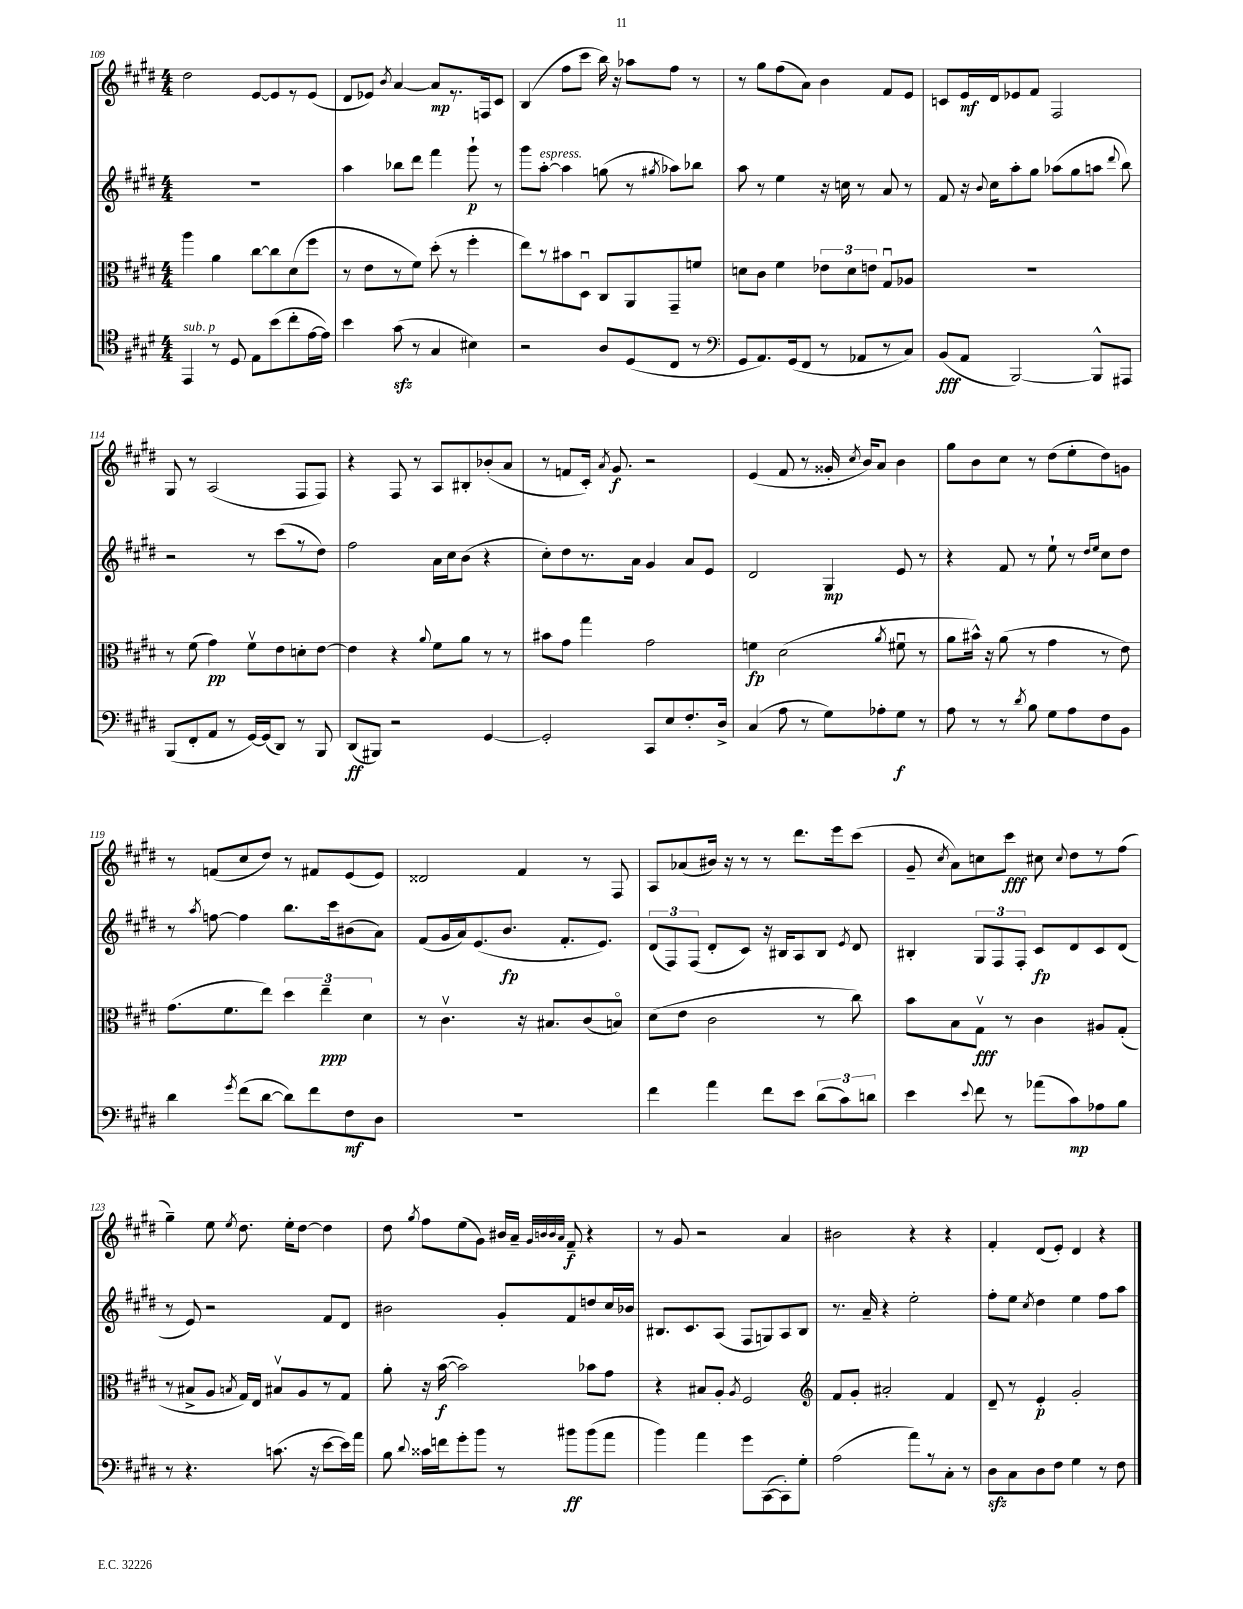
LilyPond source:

<<
\new StaffGroup <<
\new Staff = "s0" {
    \clef treble \key e \major \numericTimeSignature \time 4/4
    \autoBeamOff dis''2 e'8[~ e'8 r8 e'8]( |
    dis'8[ ees'8]) \acciaccatura { b'8 } a'4~ a'8[\mp r8. f16 cis'8] |
    b4( fis''8[ cis'''8] b''16) r16 aes''8[ fis''8] r8 |
    r8 gis''8[ fis''8( a'8]) b'4 fis'8[ e'8] |
    c'8[ e'16\mf dis'16 ees'8 fis'8] fis2 |
    gis8 r8 a2( fis8[ fis8]) |
    r4 fis8 r8 a8[ bis8-. bes'8-.( a'8] |
    r8 f'8[ cis'16]-.) \acciaccatura { a'8 } gis'8.\f r2 |
    e'4( fis'8 r8 gisis'16-. \acciaccatura { cis''8 } b'16[) a'8] b'4 |
    gis''8[ b'8 cis''8] r8 dis''8[( e''8-. dis''8) g'8] |
    r8 f'8[( cis''8 dis''8]) r8 fis'8[ e'8( e'8]) |
    disis'2 fis'4 r8 fis8 |
    a8[ aes'8( bis'16]) r16 r8 r8 dis'''8.[ e'''16 cis'''8]( |
    gis'8-- \acciaccatura { cis''8 } a'8[) c''8 cis'''8]\fff cis''8 \appoggiatura { cis''8 } dis''8[ r8 fis''8]( |
    gis''4--) e''8 \acciaccatura { e''8 } dis''8. e''16[-. dis''8]~ dis''4 |
    dis''8 \acciaccatura { gis''8 } fis''8[ e''8( gis'8]) bis'16[ a'16]-- \grace { gis'32[ b'32 b'32 a'32] } fis'8--\f r4 |
    r8 gis'8 r2 a'4 |
    bis'2 r4 r4 |
    fis'4-. dis'8[( e'8]-.) dis'4 r4 \bar "|." |
}
\new Staff = "s1" {
    \clef treble \key e \major \numericTimeSignature \time 4/4
    \autoBeamOff R1 |
    a''4 bes''8[ dis'''8] fis'''4 gis'''8-!\p r8 |
    gis'''8[ a''8]~-.^\markup { \italic "espress." } a''4 g''8( r8 \acciaccatura { gis''8 } aes''8[) bes''8] |
    a''8 r8 e''4 r16 c''16 r8 a'8 r8 |
    fis'8 r16 \appoggiatura { b'8 } cis''16[ a''8-. gis''8] aes''8[( gis''8 a''8] \appoggiatura { dis'''8 } b''8) |
    r2 r8 cis'''8[( r8 dis''8]) |
    fis''2 a'16[ cis''16 b'8]( r4 |
    cis''8[-.) dis''8 r8. a'16] gis'4 a'8[ e'8] |
    dis'2 gis4\mp e'8 r8 |
    r4 fis'8 r8 e''8-! r8 \grace { dis''16[ e''16] } cis''8[ dis''8] |
    r8 \acciaccatura { a''8 } f''8~ f''4 b''8.[ cis'''16 bis'8( a'8]) |
    fis'8[( gis'16 a'16) e'8.( b'8.]\fp fis'8.[-. e'8.]) |
    \tuplet 3/2 { dis'8[( fis8) fis8]( } dis'8[-. cis'8]) r16 bis16[ a8 bis8] \acciaccatura { e'8 } dis'8 |
    bis4-. \tuplet 3/2 { gis8[ fis8 fis8]-. } cis'8[\fp dis'8 cis'8 dis'8]( |
    r8 e'8) r2 fis'8[ dis'8] |
    bis'2 gis'8[-. fis'8 d''8 cis''16 bes'16] |
    bis8.[ cis'8. a8]( fis8[ g8) a8 bis8] |
    r8. a'16-- r4 e''2-. |
    fis''8[-. e''8] \acciaccatura { cis''8 } dis''4 e''4 fis''8[ a''8] \bar "|." |
}
\new Staff = "s2" {
    \clef alto \key e \major \numericTimeSignature \time 4/4
    \autoBeamOff a''4 a'4 cis''8[~ cis''8 dis'8( fis''8] |
    r8 e'8[ r8 fis'8]) dis''8-.( r8 fis''4-. |
    e''8[) r8 bis'8 dis8]\downbow cis8[ a,8 gis,8-- f'8] |
    d'8[ cis'8] fis'4 \tuplet 3/2 { ees'8[ d'8 e'8] } gis8[\downbow aes8] |
    R1 |
    r8 fis'8( gis'4\pp) fis'8[\upbow e'8 d'8-. e'8]~ |
    e'4 r4 \appoggiatura { a'8 } fis'8[ a'8] r8 r8 |
    bis'8[ gis'8] gis''4 gis'2 |
    f'4\fp dis'2( \acciaccatura { a'8 } fis'8\downbow r8 |
    a'8[ bis'16]-^) r16 a'8( r8 gis'4 r8 e'8) |
    gis'8.[( fis'8. e''8]) \tuplet 3/2 { dis''4 e''4--\ppp dis'4 } |
    r8 cis'4.\upbow r16 bis8.[ cis'8( b8]\flageolet) |
    dis'8[( e'8] cis'2 r8 cis''8) |
    b'8[ b8 gis8]\upbow\fff r8 cis'4 ais8[ gis8]-.( |
    r8 bis8[-> a8] \acciaccatura { b8 } gis16[) e16] bis8[\upbow a8 r8 gis8] |
    a'8-. r16 b'16~\f( b'2) bes'8[ gis'8] |
    r4 bis8[ a8]-. \acciaccatura { a8 } fis2 |
    \clef treble fis'8[ gis'8]-. ais'2-. fis'4 |
    dis'8-- r8 e'4-.\p gis'2-. \bar "|." |
}
\new Staff = "s3" {
    \clef tenor \key e \major \numericTimeSignature \time 4/4
    \autoBeamOff e,4^\markup { \italic "sub. p" } r8 dis8 e8[ b'8( cis''8-. e'16~ e'16]) |
    b'4 gis'8\sfz( r8 gis4 bis4) |
    r2 a8[ dis8( cis8] r8 |
    \clef bass gis,8[ a,8.) gis,16( fis,8] r8 aes,8[ r8 cis8]) |
    b,8[\fff( a,8] b,,2~) b,,8[-^ ais,,8] |
    b,,8[( fis,8-. a,8] r8 gis,16[~) gis,16( dis,8]) r8 b,,8 |
    dis,8[\ff( bis,,8]) r2 gis,4~ |
    gis,2-. cis,8[ e8 fis8.-. dis16]-> |
    cis4( a8 r8 gis8[) aes8-. gis8]\f r8 |
    a8 r8 r8 \acciaccatura { dis'8 } b8 gis8[ a8 fis8 b,8] |
    dis'4 \acciaccatura { gis'8 } fis'8[( dis'8]~ dis'8[) fis'8 fis8\mf dis8] |
    R1 |
    fis'4 a'4 fis'8[ e'8] \tuplet 3/2 { dis'8[( cis'8) d'8] } |
    e'4 \appoggiatura { e'8 } fis'8 r8 aes'8[( cis'8\mp) aes8 b8] |
    r8 r4. c'8.( r16 e'8[~ e'16) a'16] |
    b8 \appoggiatura { dis'8 } cisis'16[ f'16 gis'8-. b'8] r8 bis'8[\ff bis'8( a'8] |
    b'4) a'4 gis'8[ cis,8~( cis,8-.) gis8]-. |
    a2( a'8[) r8 cis8]-. r8 |
    dis8[\sfz cis8 dis8 fis8] gis4 r8 fis8 \bar "|." |
}
>>
>>
\layout { \context { \Score currentBarNumber = #109 } }
